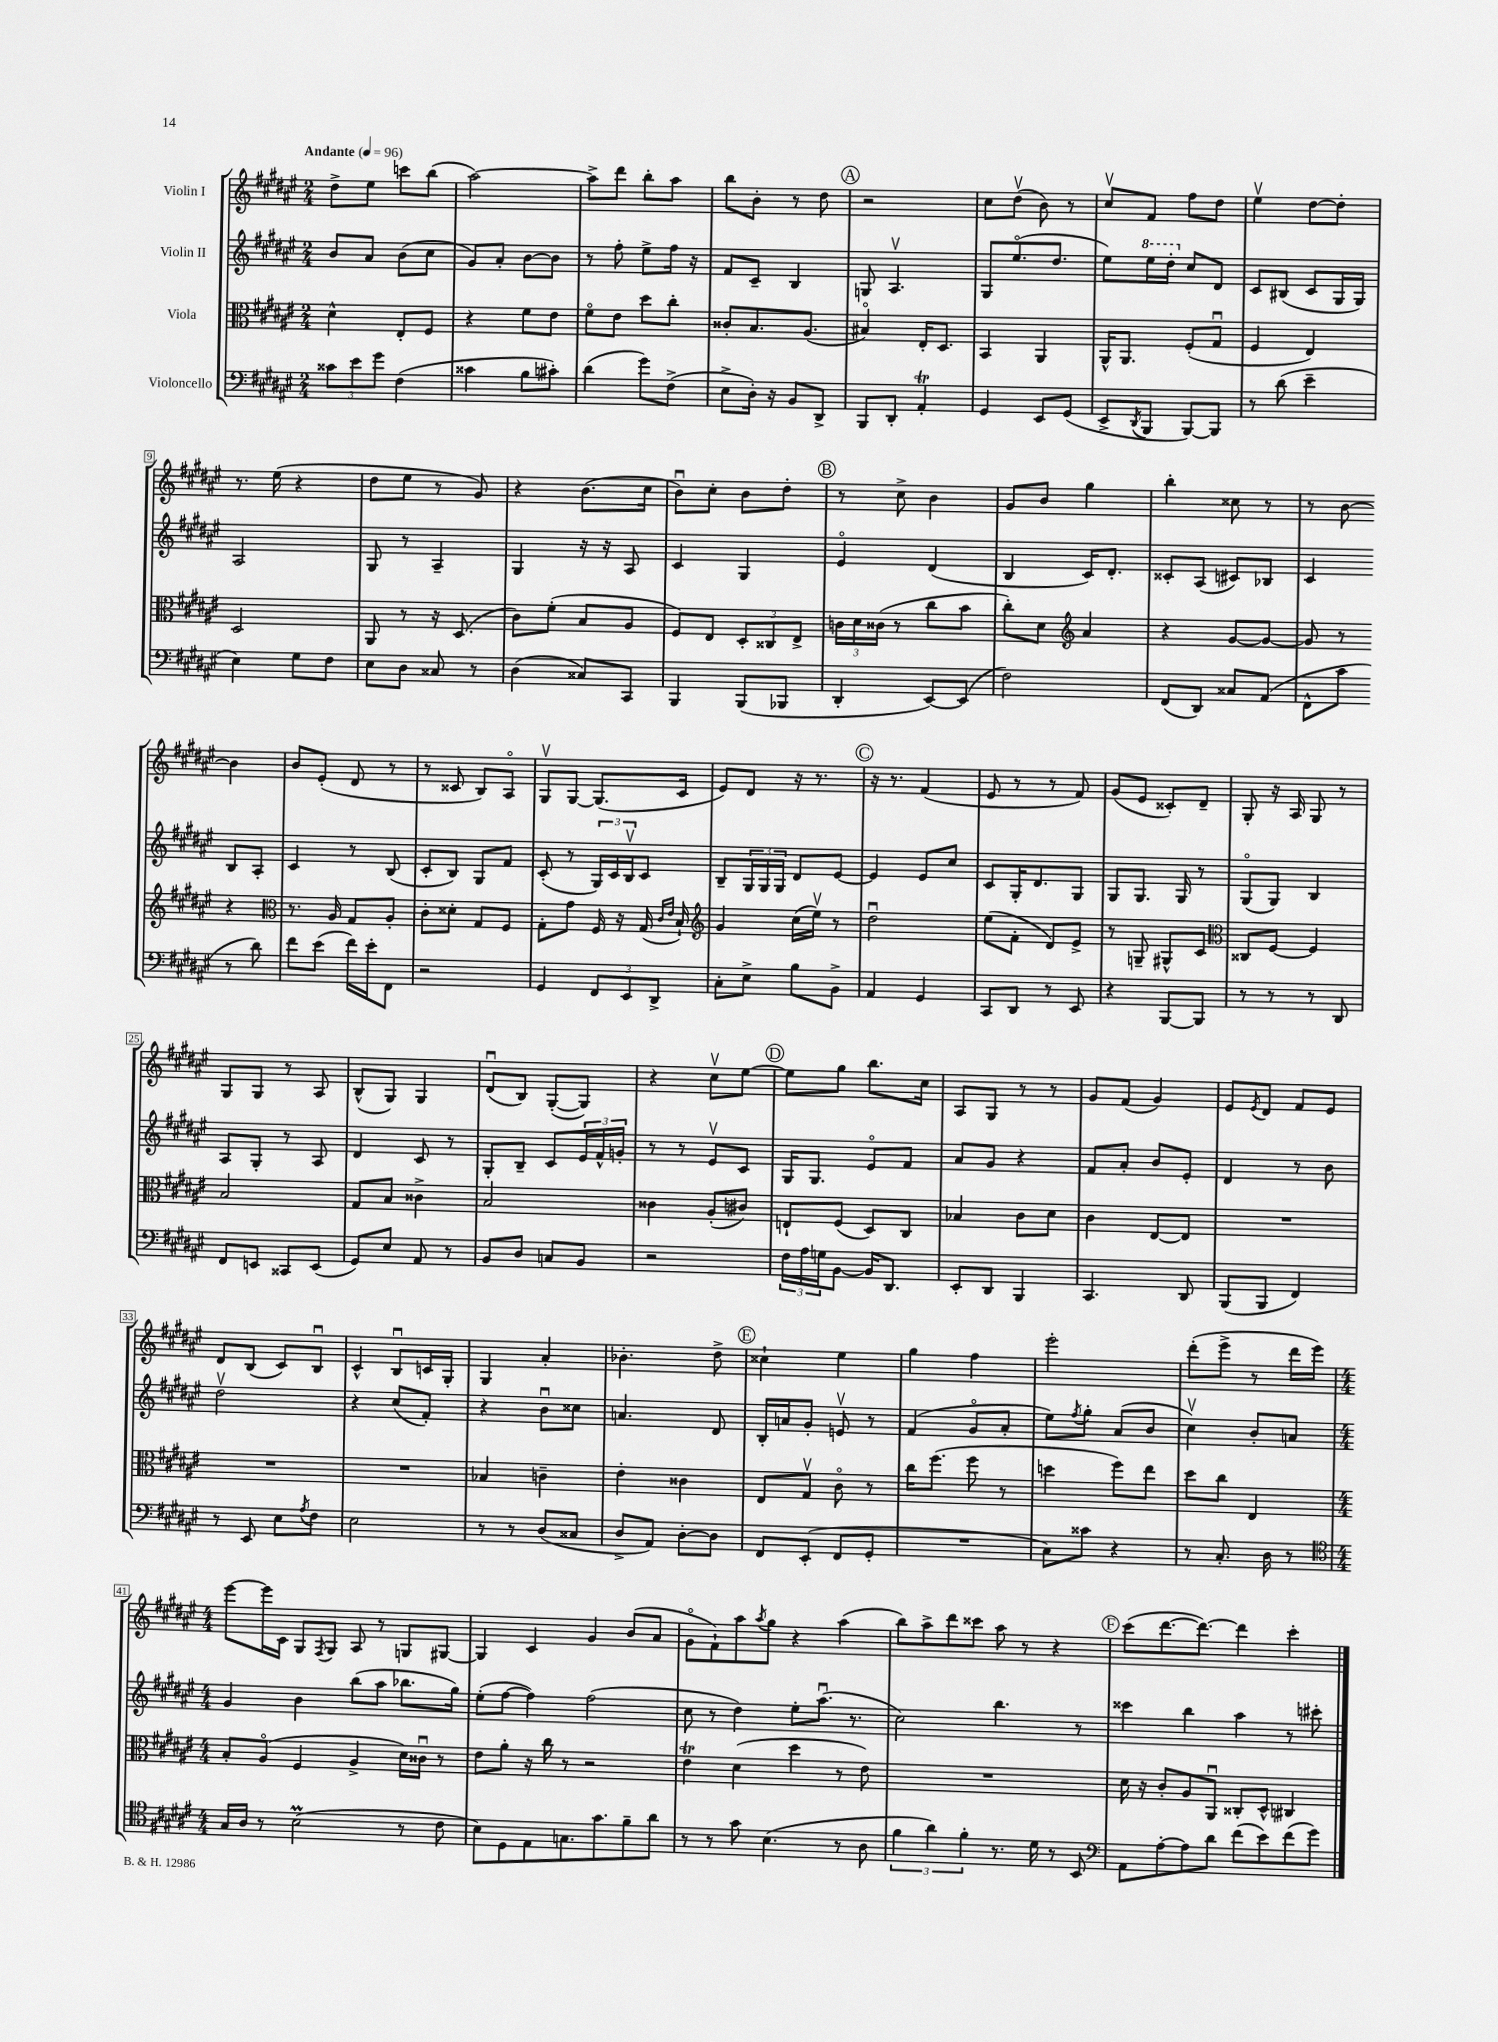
<<
\new StaffGroup <<
\new Staff = "s0" \with { instrumentName = "Violin I" } {
    \clef treble \key fis \major \numericTimeSignature \time 2/4 \tempo "Andante" 4 = 96
    dis''8-> eis''8 c'''8 b''8( |
    ais''2~) |
    ais''8-> dis'''8 b''8-. ais''8 |
    b''8 b'8-. r8 dis''8 |
    \mark \markup { \circle "A" } r2 |
    cis''8 dis''8\upbow( b'8) r8 |
    cis''8\upbow fis'8 fis''8 dis''8 |
    eis''4\upbow dis''8~ dis''8-. |
    r8. eis''16( r4 |
    dis''8 eis''8 r8 gis'8) |
    r4 b'8.( cis''16 |
    b'8\downbow) cis''8-. b'8 dis''8-. |
    \mark \markup { \circle "B" } r8 cis''8-> b'4 |
    gis'8 b'8 gis''4 |
    b''4-. cisis''8 r8 |
    r8 b'8~ b'4 |
    b'8 eis'8-.( dis'8 r8 |
    r8 cisis'8 b8) ais8\flageolet |
    gis8\upbow gis8~ gis8.( cis'16 |
    eis'8) dis'8 r16 r8. |
    \mark \markup { \circle "C" } r16 r8. fis'4( |
    eis'8 r8 r8 fis'8) |
    gis'8( eis'8 cisis'8-.) dis'8-- |
    gis8-. r16 ais16 gis8 r8 |
    gis8 gis8 r8 ais8 |
    b8-^( gis8) gis4 |
    dis'8\downbow( b8) gis8~-.( gis8) |
    r4 cis''8\upbow eis''8~ |
    \mark \markup { \circle "D" } eis''8 gis''8 b''8. cis''16 |
    ais8 gis8 r8 r8 |
    gis'8 fis'8( gis'4) |
    eis'8 \acciaccatura { eis'8 } dis'8 fis'8 eis'8 |
    dis'8 b8( cis'8) b8\downbow |
    cis'4-^ b8\downbow c'16 gis16-. |
    gis4 ais'4-. |
    bes'4.-. dis''8-> |
    \mark \markup { \circle "E" } cisis''4-! eis''4 |
    gis''4 fis''4 |
    eis'''2-. |
    dis'''8-.( eis'''8-> r8 dis'''16 eis'''16) |
    \numericTimeSignature \time 4/4 eis'''8~ eis'''16 cis'16 gis8 \acciaccatura { fis8 } gis8 ais8 r8 g8 gis8~ |
    gis4 cis'4 gis'4 b'8( ais'8 |
    gis'8\flageolet fis'8-!) ais''8 \acciaccatura { ais''8 } gis''8 r4 ais''4( |
    b''8) ais''8-> dis'''8 cisis'''8 ais''8 r8 r4 |
    \mark \markup { \circle "F" } cis'''8( dis'''8.~ dis'''8.~) dis'''4 cis'''4-. \bar "|." |
}
\new Staff = "s1" \with { instrumentName = "Violin II" } {
    \clef treble \key fis \major \numericTimeSignature \time 2/4
    b'8 ais'8 b'8( cis''8 |
    gis'8) ais'8-. b'8~ b'8 |
    r8 fis''8-. eis''8-> fis''16 r16 |
    fis'8 cis'8-- b4 |
    \mark \markup { \circle "A" } g8 ais4.\upbow |
    gis8 eis''8.\flageolet( dis''8. |
    eis''8) \ottava #1 eis'''16 dis'''16-. \ottava #0 cis''8 dis'8 |
    cis'8 bis8( cis'8 gis16 gis16) |
    ais2 |
    gis8 r8 ais4-- |
    gis4 r16 r16 ais8 |
    cis'4 gis4 |
    \mark \markup { \circle "B" } eis'4\flageolet dis'4( |
    b4 cis'16) dis'8.-. |
    cisis'8-. ais8( cis'8) bes8 |
    cis'4 b8 ais8-. |
    cis'4 r8 b8( |
    cis'8-. b8) gis8 fis'8 |
    cis'8-.( r8 \tuplet 3/2 { gis16) cis'16 b16\upbow } cis'8 |
    b8-- \tuplet 3/2 { gis16 gis16 gis16 } dis'8 eis'8~ |
    \mark \markup { \circle "C" } eis'4 eis'8 cis''8 |
    cis'8 gis16-. dis'8. gis8 |
    gis8 gis8. gis16 r8 |
    gis8\flageolet( gis8) b4 |
    ais8 gis8-. r8 ais8 |
    dis'4 cis'8 r8 |
    gis8-. b8-- cis'8 \tuplet 3/2 { eis'16 fis'16-^ g'16-. } |
    r8 r8 eis'8\upbow cis'8 |
    \mark \markup { \circle "D" } gis16 gis8. eis'8\flageolet fis'8 |
    ais'8 gis'8 r4 |
    fis'8 ais'8-. b'8 eis'8-. |
    dis'4 r8 b'8 |
    dis''2\upbow |
    r4 cis''8( fis'8-.) |
    r4 b'8\downbow cisis''8 |
    a'4. dis'8 |
    \mark \markup { \circle "E" } b16-. a'16 gis'8-. e'8\upbow r8 |
    fis'4( gis'8\flageolet ais'8-. |
    eis''8) \acciaccatura { fis''8 } gis''8-. ais'8( b'8 |
    cis''4\upbow) b'8-. a'8 |
    \numericTimeSignature \time 4/4 gis'4 b'4 b''8( ais''8 bes''8. gis''16) |
    eis''8-.( fis''8~ fis''4) fis''2( |
    cis''8 r8 dis''4) eis''8-. ais''8.\downbow( r8. |
    cis''2) b''4. r8 |
    \mark \markup { \circle "F" } cisis'''4 b''4 ais''4 r8 cis'''8-. \bar "|." |
}
\new Staff = "s2" \with { instrumentName = "Viola" } {
    \clef alto \key fis \major \numericTimeSignature \time 2/4
    dis'4-^ eis8-. fis8 |
    r4 fis'8 eis'8 |
    fis'8\flageolet eis'8 dis''8 cis''8-. |
    cisis'8-. b8. ais8.( |
    \mark \markup { \circle "A" } bis4\flageolet) eis16-. dis8. |
    b,4 ais,4 |
    ais,16-^ ais,8. fis8-.( gis8\downbow |
    fis4 eis4) |
    dis2 |
    ais,8 r8 r16 dis8.( |
    cis'8) fis'8-.( b8 ais8 |
    fis8) eis8 \tuplet 3/2 { dis8-. cisis8 eis8-> } |
    \mark \markup { \circle "B" } \tuplet 3/2 { c'16 dis'16 cisis'16( } r8 cis''8 b'8 |
    cis''8-.) dis'8 \clef treble ais'4 |
    r4 gis'8~ gis'8~ |
    gis'8 r8 r4 |
    \clef alto r8. ais16 gis8 ais8-. |
    cis'8-. disis'8-. gis8 fis8 |
    gis8-. gis'8 fis16 r16 gis16( \grace { cis'16 eis'16 } b16-!) |
    \clef treble gis'4 cis''16( eis''16\upbow) r8 |
    \mark \markup { \circle "C" } dis''2\downbow |
    eis''8( fis'8-. dis'8) eis'8-> |
    r8 g8-- gis8-^ cis'8 |
    \clef alto cisis8 fis8~ fis4 |
    b2 |
    gis8 b8 cisis'4-> |
    b2 |
    cisis'4 ais8-.( cis'8) |
    \mark \markup { \circle "D" } e8-! fis8( dis8) cis8 |
    bes4 cis'8 dis'8 |
    cis'4 eis8~ eis8 |
    R2 |
    R2 |
    R2 |
    bes4 c'4-- |
    eis'4-. cisis'4 |
    \mark \markup { \circle "E" } eis8 gis8\upbow cis'8\flageolet r8 |
    cis''16 fis''8.( fis''8 r8 |
    d''4 fis''8) eis''8 |
    dis''8 cis''8 eis4 |
    \numericTimeSignature \time 4/4 b8-. ais8\flageolet( fis4 ais4-> dis'16) cisis'16\downbow r8 |
    eis'8 ais'8-. r16 cis''16 r8 r2 |
    eis'4\trill dis'4( dis''4 r8 eis'8) |
    R1 |
    \mark \markup { \circle "F" } dis'16 r16 cis'8-. ais8 ais,8\downbow cisis8-. dis8-^ cis4 \bar "|." |
}
\new Staff = "s3" \with { instrumentName = "Violoncello" } {
    \clef bass \key fis \major \numericTimeSignature \time 2/4
    \tuplet 3/2 { cisis'8 eis'8 gis'8 } fis4( |
    cisis'4 b8 cis'8-.) |
    dis'4( gis'8) fis8->( |
    eis8-> dis16-.) r16 b,8 dis,8-> |
    \mark \markup { \circle "A" } b,,8 dis,8-. ais,4-.\trill |
    gis,4 eis,8 gis,8( |
    eis,8-> \acciaccatura { dis,8 } b,,8 b,,8~) b,,8 |
    r8 dis'8( eis'4-- |
    eis4) gis8 fis8 |
    eis8 dis8 cisis8 r8 |
    dis4( cisis8) cis,8 |
    b,,4 b,,8( bes,,8 |
    \mark \markup { \circle "B" } dis,4-. eis,8~) eis,8( |
    fis2) |
    fis,8( dis,8) cisis8 ais,8( |
    fis,8-^ cis'8 r8 dis'8) |
    fis'8 eis'8( fis'16) eis'16-. fis,8 |
    r2 |
    gis,4 \tuplet 3/2 { fis,8 eis,8 dis,8-> } |
    cis8-. eis8-> b8 b,8-> |
    \mark \markup { \circle "C" } ais,4 gis,4 |
    cis,8 dis,8 r8 eis,8 |
    r4 b,,8~ b,,8 |
    r8 r8 r8 dis,8 |
    fis,8 e,8 cisis,8 e,8( |
    gis,8) eis8 ais,8 r8 |
    b,8 dis8 c8 b,8 |
    r2 |
    \mark \markup { \circle "D" } \tuplet 3/2 { fis16 ais16 g16 } b,8~ b,16 dis,8. |
    eis,8-. dis,8 b,,4 |
    cis,4. dis,8 |
    b,,8( b,,8 fis,4) |
    r8 eis,8 eis8 \acciaccatura { ais8 } fis8 |
    eis2 |
    r8 r8 dis8( cisis8 |
    dis8-> ais,8) dis8~-. dis8 |
    \mark \markup { \circle "E" } fis,8 eis,8-.( fis,8 gis,8-. |
    R2 |
    cis8) cisis'8 r4 |
    r8 cis8.-. dis16 r8 |
    \numericTimeSignature \time 4/4 \clef tenor gis16 ais16 r8 b2\prall( r8 cis'8 |
    b8) dis8 eis8 g8. gis'8. fis'8-- ais'8 |
    r8 r8 gis'8 b4.( r8 ais8 |
    \tuplet 3/2 { fis'4 ais'4) fis'4-. } r8. dis'16 r8 b,8 |
    \mark \markup { \circle "F" } \clef bass ais,8 ais8~-. ais8 dis'8 fis'8( eis'8) fis'8( gis'8) \bar "|." |
}
>>
>>
\layout { \context { \Score \override BarNumber.stencil = #(make-stencil-boxer 0.1 0.3 ly:text-interface::print) } }
